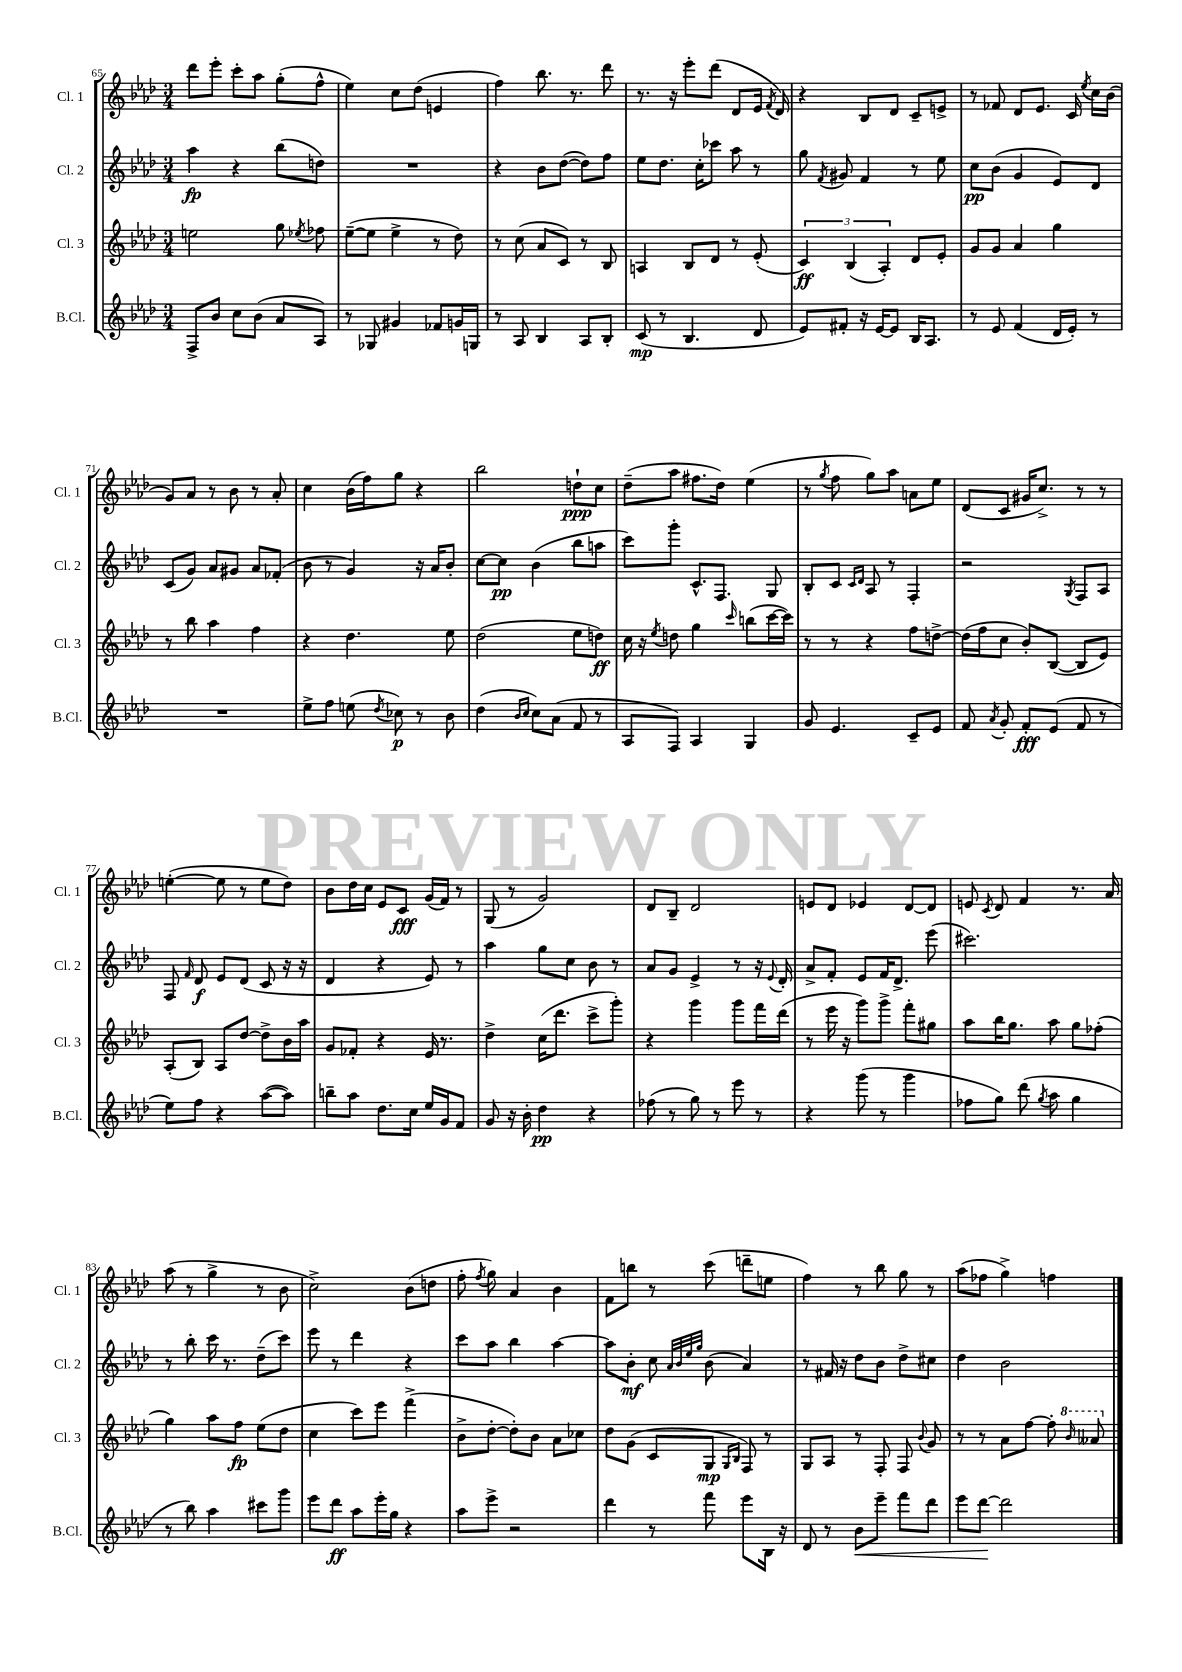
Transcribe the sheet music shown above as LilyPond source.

<<
\new StaffGroup <<
\new Staff = "s0" \with { instrumentName = "Cl. 1" shortInstrumentName = "Cl. 1" } {
    \clef treble \key aes \major \numericTimeSignature \time 3/4
    \autoBeamOff des'''8[ ees'''8]-. c'''8[-. aes''8] g''8[-.( f''8]-^ |
    ees''4) c''8[ des''8]( e'4 |
    f''4) bes''8. r8. des'''8 |
    r8. r16 ees'''8[-. des'''8]( des'8[ ees'16] \acciaccatura { f'8 } des'16) |
    r4 bes8[ des'8] c'8[-- e'8]-> |
    r8 fes'8 des'8[ ees'8.] c'16 \acciaccatura { ees''8 } c''16[ bes'16]( |
    g'8[) aes'8] r8 bes'8 r8 aes'8-. |
    c''4 bes'16[( f''16) g''8] r4 |
    bes''2 d''8[-!\ppp c''8] |
    des''8[--( aes''8] fis''8.[ des''16]) ees''4( |
    r8 \acciaccatura { g''8 } f''8 g''8[) aes''8] a'8[ ees''8] |
    des'8[( c'8] gis'16[ c''8.]->) r8 r8 |
    e''4~-.( e''8 r8 e''8[ des''8]) |
    bes'8[ des''16 c''16] ees'8[ c'8]\fff g'16[( f'16]) r8 |
    g8( r8 g'2) |
    des'8[ bes8]-- des'2 |
    e'8[ des'8] ees'4 des'8[~ des'8] |
    e'8 \acciaccatura { c'8 } des'8 f'4 r8. aes'16 |
    aes''8( r8 g''4-> r8 bes'8 |
    c''2->) bes'8[( d''8] |
    f''8-. \acciaccatura { f''8 } g''8) aes'4 bes'4 |
    f'8[ b''8] r8 c'''8( d'''8[-- e''8] |
    f''4) r8 bes''8 g''8 r8 |
    aes''8[( fes''8] g''4->) f''4 \bar "|." |
}
\new Staff = "s1" \with { instrumentName = "Cl. 2" shortInstrumentName = "Cl. 2" } {
    \clef treble \key aes \major \numericTimeSignature \time 3/4
    \autoBeamOff aes''4\fp r4 bes''8[( d''8]) |
    R2. |
    r4 bes'8[ des''8]~( des''8[) f''8] |
    ees''8[ des''8.] c''16[-. ces'''8] aes''8 r8 |
    g''8 \acciaccatura { f'8 } gis'8 f'4 r8 ees''8 |
    c''8[\pp bes'8]( g'4 ees'8[) des'8] |
    c'8[( g'8]) aes'8[ gis'8] aes'8[ fes'8]-.( |
    bes'8 r8 g'4) r16 aes'16[ bes'8]-. |
    c''8[~ c''8]\pp bes'4( bes''8[ a''8] |
    c'''8[) g'''8]-. c'8.[-^ f8.] g8 |
    bes8[-. c'8] \grace { c'16[ des'16] } aes8 r8 f4-. |
    r2 \acciaccatura { g8 } f8[ aes8] |
    f8 \grace { f'16 } des'8\f ees'8[ des'8]( c'8 r16 r16 |
    des'4 r4 ees'8) r8 |
    aes''4 g''8[ c''8] bes'8 r8 |
    aes'8[ g'8] ees'4-> r8 r16 \appoggiatura { ees'8 } des'16-. |
    aes'8[-> f'8]-. ees'8[ f'16 des'8.]-> ees'''8( |
    cis'''2.) |
    r8 bes''8-. c'''16 r8. des''8[--( c'''8]) |
    ees'''8 r8 des'''4 r4 |
    c'''8[ aes''8] bes''4 aes''4~ |
    aes''8[ bes'8]-.\mf c''8 \grace { aes'32[ bes'32 ees''32 g''32] } bes'8( aes'4) |
    r8 fis'16 r16 des''8[ bes'8] des''8[-> cis''8] |
    des''4 bes'2 \bar "|." |
}
\new Staff = "s2" \with { instrumentName = "Cl. 3" shortInstrumentName = "Cl. 3" } {
    \clef treble \key aes \major \numericTimeSignature \time 3/4
    \autoBeamOff e''2 g''8 \acciaccatura { ees''8 } fes''8 |
    ees''8[~--( ees''8] ees''4-> r8 des''8) |
    r8 c''8( aes'8[ c'8]) r8 bes8 |
    a4 bes8[ des'8] r8 ees'8-.( |
    \tuplet 3/2 { c'4\ff) bes4( aes4-.) } des'8[ ees'8]-. |
    g'8[ g'8] aes'4 g''4 |
    r8 bes''8 aes''4 f''4 |
    r4 des''4. ees''8 |
    des''2( ees''8[ d''8]\ff) |
    c''16 r16 \acciaccatura { ees''8 } d''8 g''4 \grace { c'''16 } b''8[( c'''16~ c'''16]) |
    r8 r8 r4 f''8[ d''8]~-> |
    d''16[( f''16 c''8] bes'8[-.) bes8]~( bes8[ ees'8]) |
    aes8[-.( bes8]) aes8[ des''8]~ des''8[-> bes'16 aes''16] |
    g'8[ fes'8]-. r4 ees'16 r8. |
    des''4-> c''16[( des'''8.] c'''8[-> g'''8]-.) |
    r4 g'''4 g'''8[ f'''16 des'''16]( |
    r8 ees'''16 r16 g'''8[) g'''8]-> f'''8[-. gis''8] |
    aes''8[ bes''16 g''8.] aes''8 g''8[ fes''8]-.( |
    g''4) aes''8[ f''8]\fp ees''8[( des''8] |
    c''4 c'''8[) ees'''8] f'''4->( |
    bes'8[-> des''8]~-. des''8[-.) bes'8] aes'8[ ces''8] |
    des''8[ g'8]( c'8[ g8]\mp \grace { g16[ bes16] } f8) r8 |
    g8[ aes8] r8 f8-. f8 \appoggiatura { bes'8 } g'8 |
    r8 r8 aes'8[ f''8]~ f''8-. \ottava #1 \grace { bes''16 } aeses''8 \ottava #0 \bar "|." |
}
\new Staff = "s3" \with { instrumentName = "B.Cl." shortInstrumentName = "B.Cl." } {
    \clef treble \key aes \major \numericTimeSignature \time 3/4
    \autoBeamOff f8[-> bes'8] c''8[ bes'8]( aes'8[ aes8]) |
    r8 ges8 gis'4 fes'8[ g'16 g16] |
    r8 aes8 bes4 aes8[ bes8]-. |
    c'8\mp( r8 bes4. des'8 |
    ees'8[) fis'8]-. r16 ees'16[~ ees'8] bes16[ aes8.] |
    r8 ees'8 f'4( des'16[ ees'16]-.) r8 |
    R2. |
    ees''8[-> f''8] e''8( \acciaccatura { des''8 } ces''8\p) r8 bes'8 |
    des''4( \grace { bes'16[ c''16] } c''8[) aes'8]( f'8 r8 |
    aes8[ f8]) aes4 g4 |
    g'8 ees'4. c'8[-- ees'8] |
    f'8 \acciaccatura { aes'8 } g'8-. f'8[-.\fff ees'8]( f'8 r8 |
    ees''8[) f''8] r4 aes''8[~( aes''8]) |
    b''8[-- aes''8] des''8.[ c''16] ees''16[ g'16 f'8] |
    g'8 r16 bes'16-. des''4\pp r4 |
    fes''8( r8 g''8) r8 ees'''8 r8 |
    r4 g'''8( r8 g'''4 |
    fes''8[ g''8]) des'''8( \acciaccatura { g''8 } aes''8 g''4 |
    r8 bes''8) aes''4 cis'''8[ g'''8] |
    ees'''8[ des'''8]\ff aes''8[ ees'''16-. g''16] r4 |
    aes''8[ ees'''8]-> r2 |
    des'''4 r8 f'''8 ees'''8[ bes16] r16 |
    des'8 r8 bes'8[\< ees'''8]-- f'''8[ des'''8] |
    ees'''8[ des'''8]~\! des'''2 \bar "|." |
}
>>
>>
\layout { \context { \Score currentBarNumber = #65 } }
